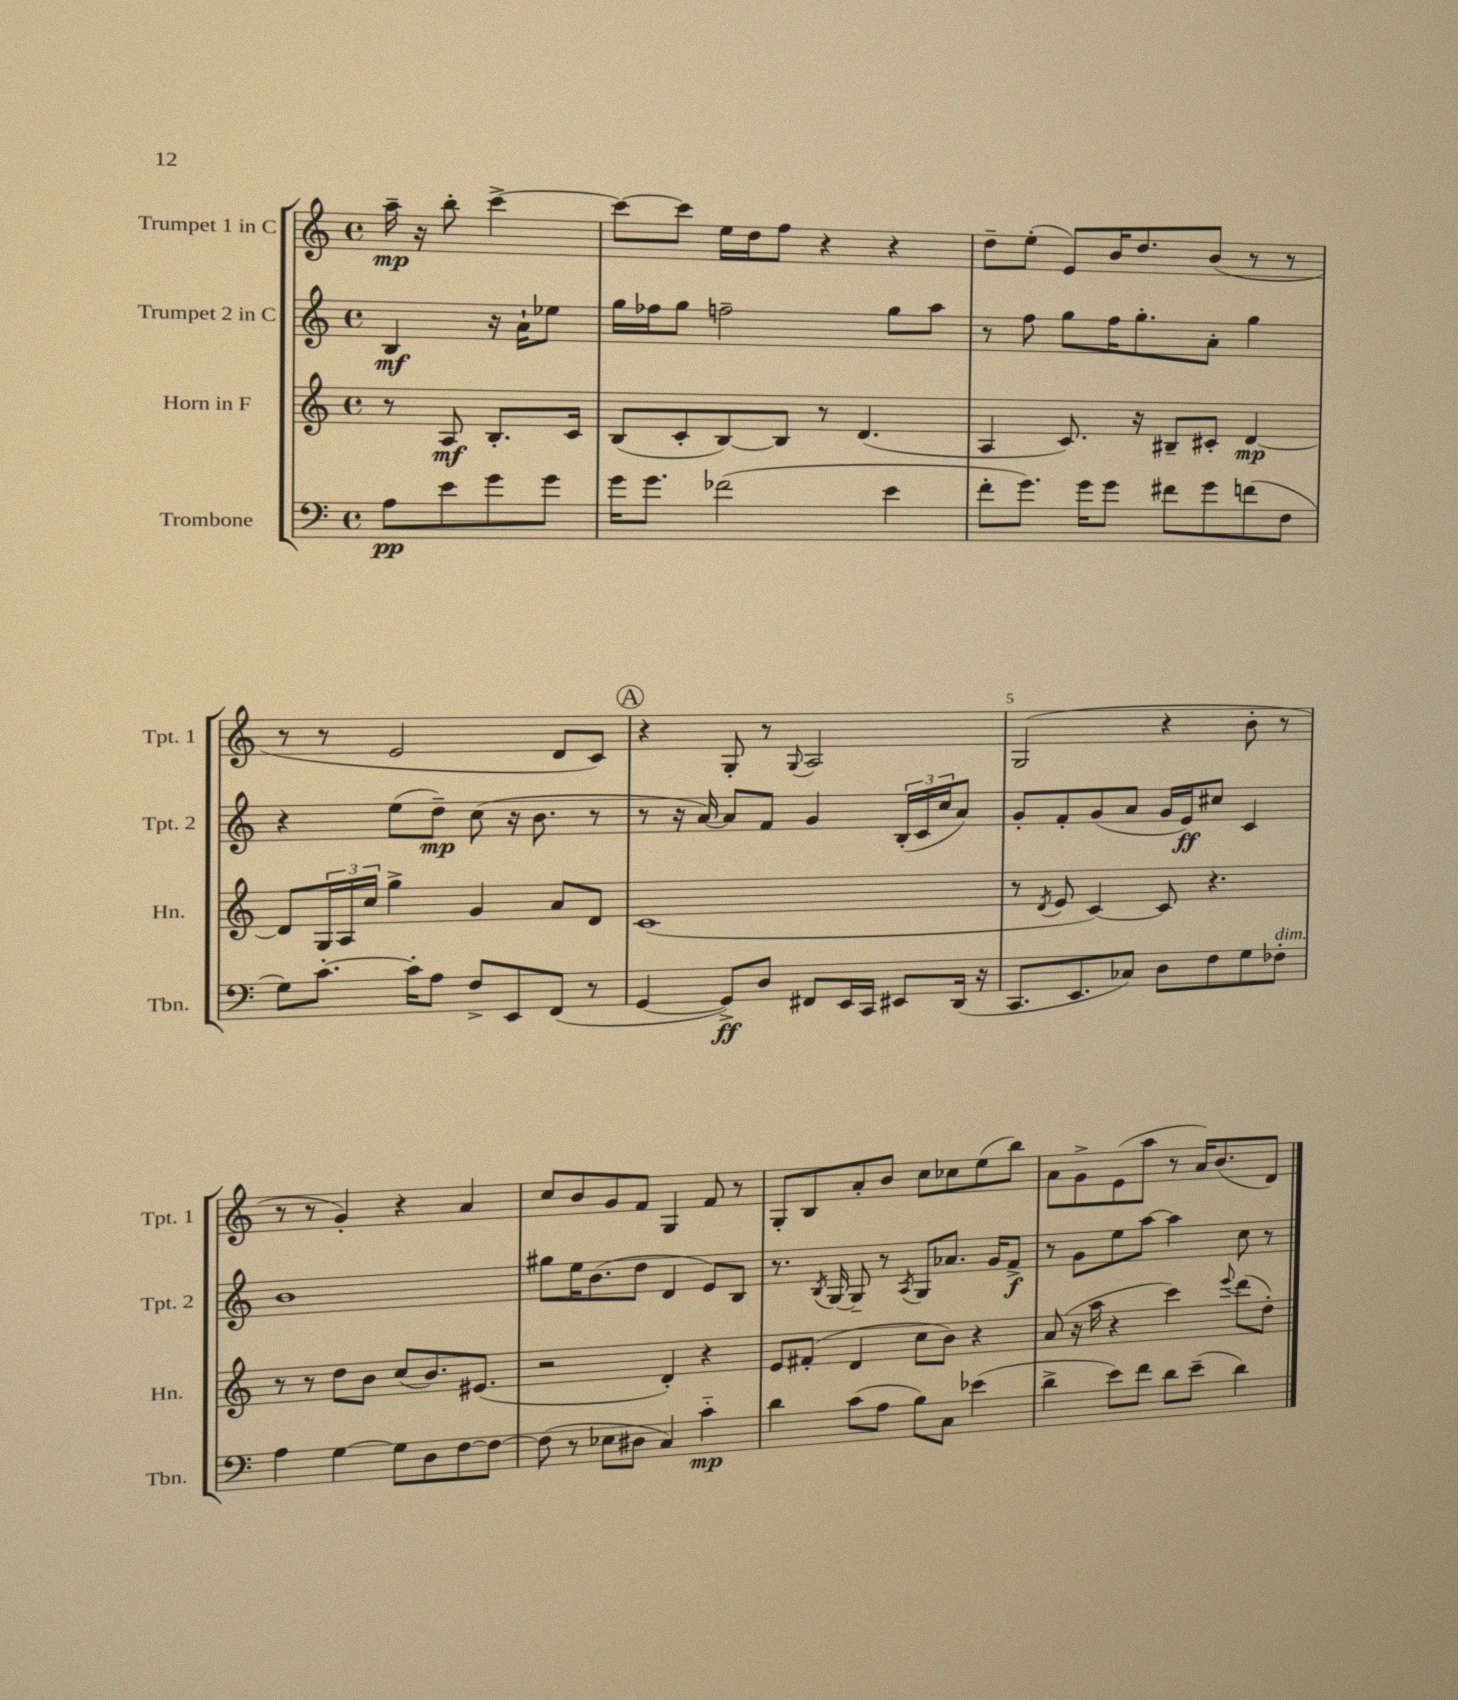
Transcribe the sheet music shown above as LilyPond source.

<<
\new StaffGroup <<
\new Staff = "s0" \with { instrumentName = "Trumpet 1 in C" shortInstrumentName = "Tpt. 1" } {
    \clef treble \key c \major \defaultTimeSignature \time 4/4 \partial 2
    a''16--\mp r16 b''8-. c'''4~-> |
    c'''8~ c'''8 e''16 d''16 f''8 r4 r4 |
    d''8-- e''8-.( e'8) b'16 d''8. b'8( r8 r8 |
    r8 r8 e'2 d'8 c'8) |
    \mark \markup { \circle "A" } r4 g8-. r8 \appoggiatura { g8 } a2 |
    g2( r4 b'8-. r8 |
    r8 r8 g'4-.) r4 a'4 |
    c''8 b'8 g'8 f'8 g4 f'8 r8 |
    g8-. b8 a'8-. b'8 c''8 ces''8 e''8( b''8) |
    a'8 g'8-> e'8( a''8 r8 a'16) b'8.( d'8) \bar "|." |
}
\new Staff = "s1" \with { instrumentName = "Trumpet 2 in C" shortInstrumentName = "Tpt. 2" } {
    \clef treble \key c \major \defaultTimeSignature \time 4/4 \partial 2
    b4\mf r16 a'16-! ees''8 |
    g''16 fes''16 g''8 f''2-- g''8 a''8 |
    r8 f''8 g''8 f''16 g''8.-. a'8-. g''4 |
    r4 e''8( d''8--\mp) c''8( r16 b'8. r8 |
    \mark \markup { \circle "A" } r8 r16 a'16~) a'8 f'8 g'4 \tuplet 3/2 { b16-.( c'16 c''16 } a'8) |
    g'8-. f'8-. g'8( a'8 g'16 e'16\ff) cis''8 c'4 |
    b'1 |
    gis''8 e''16 b'8.( d''8 d'4 e'8) b8 |
    r8. \acciaccatura { b8 } g16~ g8-- r8 \acciaccatura { a8 } g8 aes'8. g'16 f'8->\f |
    r8 g'8 e''8 a''8~ a''4 c''8 r8 \bar "|." |
}
\new Staff = "s2" \with { instrumentName = "Horn in F" shortInstrumentName = "Hn." } {
    \clef treble \key c \major \defaultTimeSignature \time 4/4 \partial 2
    r8 a8\mf b8.-. c'16 |
    b8( c'8-. b8~) b8 r8 d'4.( |
    a4 c'8.) r16 bis8-- cis'8-. d'4~\mp |
    d'8 \tuplet 3/2 { g16 a16 c''16 } g''4-> g'4 a'8 d'8 |
    \mark \markup { \circle "A" } c'1( |
    r8 \acciaccatura { d'8 } e'8 c'4~) c'8 r4. |
    r8 r8 d''8 b'8 c''8( b'8.) eis'8.( |
    r2 d'4-.) r4 |
    e'8 fis'8-.( d'4 c''8 b'8) r4 |
    a'8( r16 a''16 r4 c'''4) \appoggiatura { e'''8 } d'''8( d''8-.) \bar "|." |
}
\new Staff = "s3" \with { instrumentName = "Trombone" shortInstrumentName = "Tbn." } {
    \clef bass \key c \major \defaultTimeSignature \time 4/4 \partial 2
    a8\pp e'8 g'8 g'8 |
    g'16 g'8. fes'2( e'4 |
    f'8-. g'8.) g'16 g'8 fis'8 g'8 f'8( f8 |
    g8) c'8.~-. c'16-. a8 f8-> e,8 f,8( r8 |
    \mark \markup { \circle "A" } g,4~ g,8->\ff) d8 fis,8 e,16 c,16 eis,8 d,16( r16 |
    c,8. e,8. ces8) d8 f8 g8 fes8-.^\markup { \italic "dim." } |
    a4 g4~ g8 d8 f8~ f8~ |
    f8( r8 ees8 dis8 c4) c'4-_\mp |
    d'4 c'8( a8 b8) c8 ees'4( |
    d'4-> e'8) f'8 d'8 e'8--( d'4) \bar "|." |
}
>>
>>
\layout { \context { \Score \override BarNumber.break-visibility = ##(#f #t #t) barNumberVisibility = #(every-nth-bar-number-visible 5) } }
